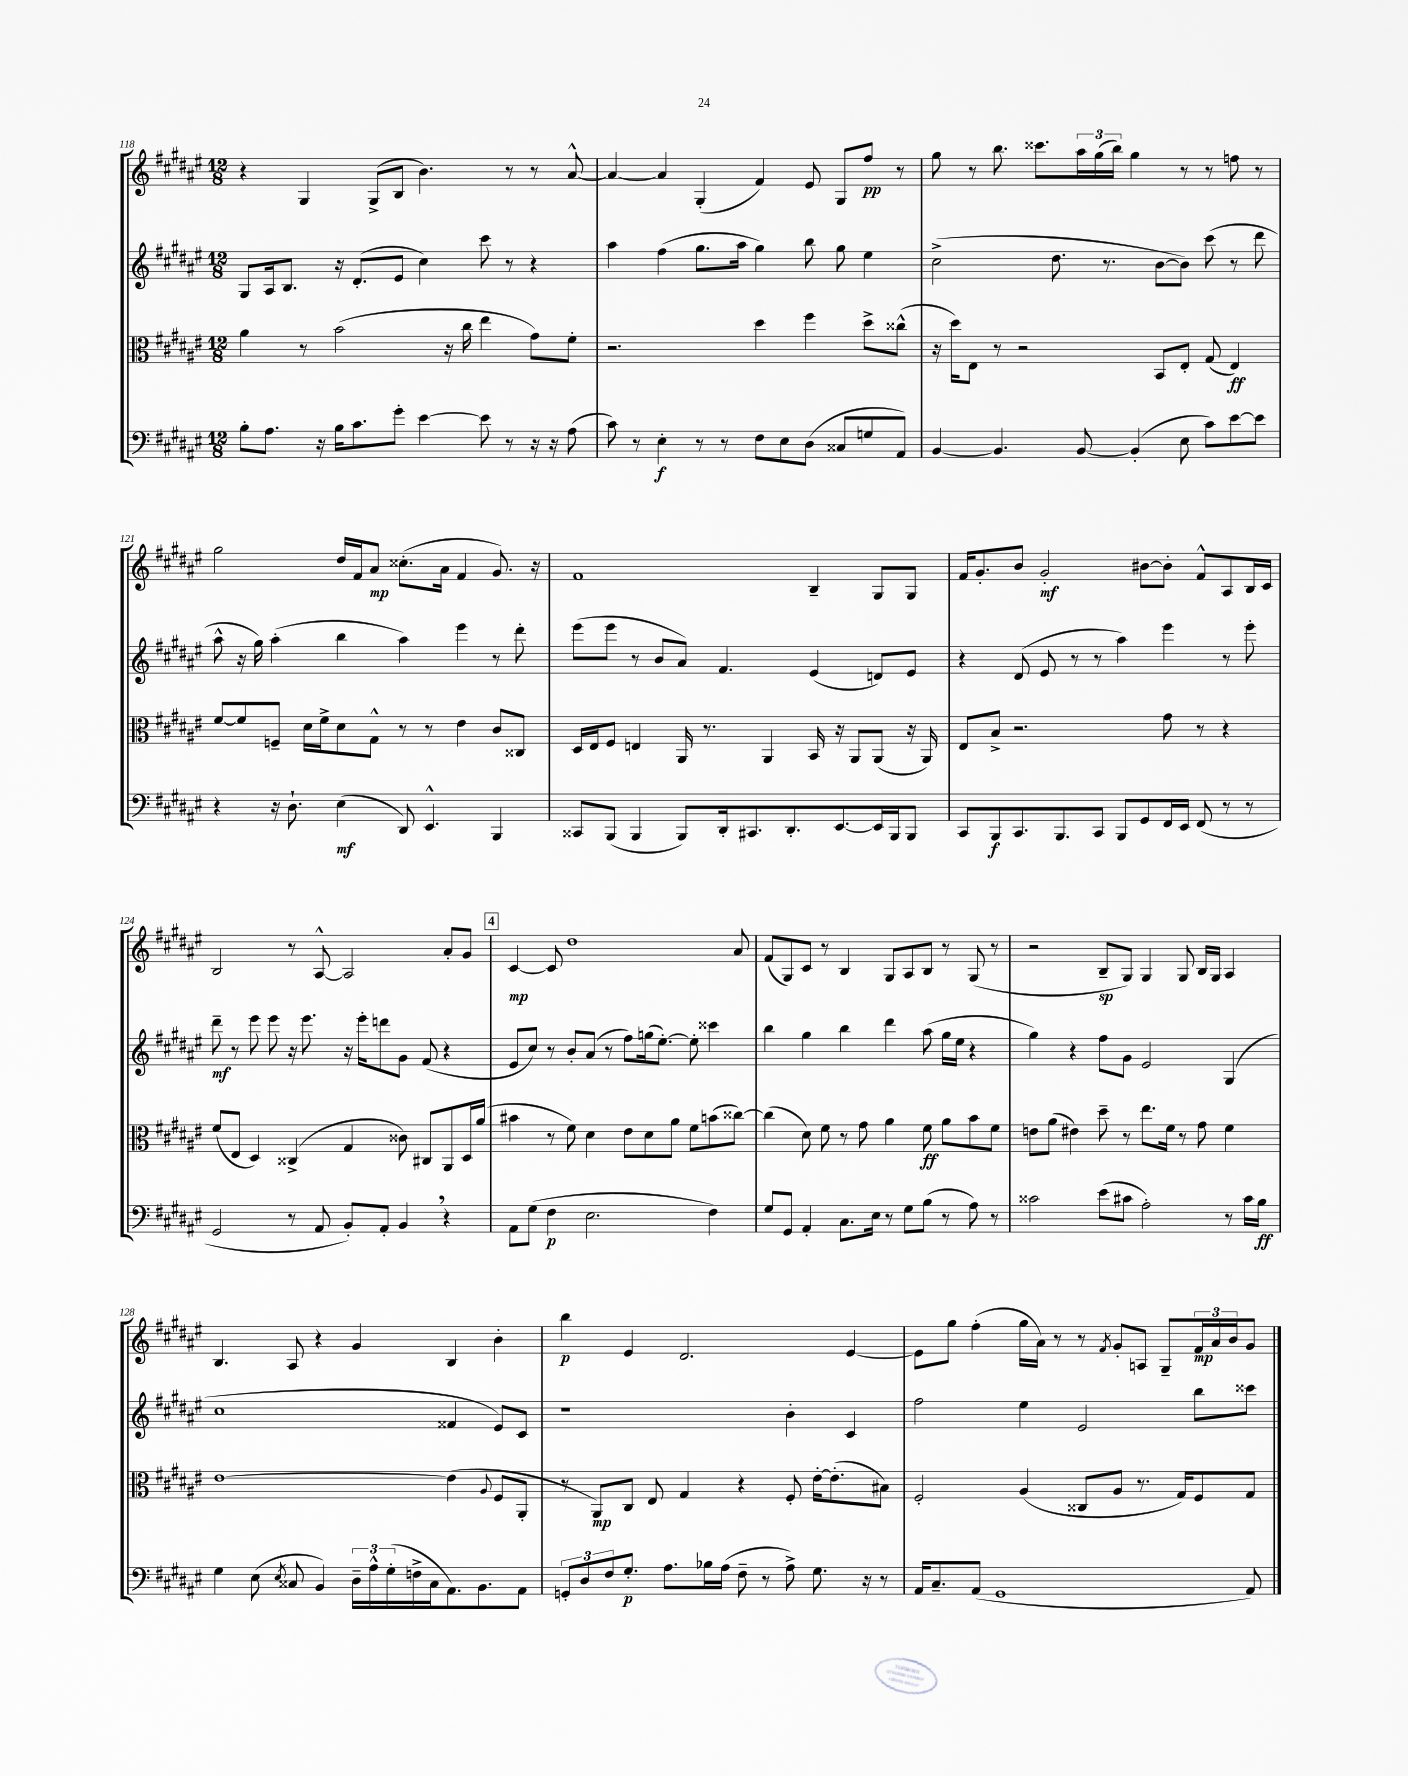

**kern	**kern	**kern	**kern
*staff4	*staff3	*staff2	*staff1
*clefF4	*clefC3	*clefG2	*clefG2
*k[f#c#g#d#a#e#]	*k[f#c#g#d#a#e#]	*k[f#c#g#d#a#e#]	*k[f#c#g#d#a#e#]
*M12/8	*M12/8	*M12/8	*M12/8
8B'	4a#	8G#	4r
8.A#	.	16A#	.
.	.	8.B	.
.	8r	.	4G#
16r	.	.	.
16B	(2b	16r	.
8.c#	.	(8.d#'	.
.	.	.	(8G#^
8g#'	.	8e#	8B
[4e#	.	4cc#)	4.b)
.	16r	.	.
.	16cc#	.	.
8e#]	4ee#	8ccc#	.
8r	.	8r	8r
16r	8g#)	4r	8r
16r	.	.	.
(8A#	8f#'	.	[8a#^^
=	=	=	=
8c#)	2.r	4aa#	4a#_
8r	.	.	.
4E#'	.	(4ff#	4a#]
8r	.	8.gg#	(4G#'
8r	.	.	.
.	.	16aa#	.
8F#	4dd#	4gg#)	4f#)
8E#	.	.	.
(8D#	4ff#	8bb	8e#
8C##	.	8gg#	8G#
8G	8dd#^	4ee#	8ff#
8AA#)	(8cc##^^	.	8r
=	=	=	=
[4BB	16r	(2cc#^	8gg#
.	16dd#)	.	.
.	8E#	.	8r
4.BB]	8r	.	8.bb
.	2r	.	.
.	.	.	8.ccc##
.	.	8.dd#	.
[8BB	.	.	24aa#
.	.	.	(24gg#
.	.	8.r	.
.	.	.	24bb)
(4BB']	.	.	4gg#
.	8BB	[8b	.
8E#	8E#'	8b])	8r
8c#)	(8G#	(8ccc#	8r
[8e#	4E#)	8r	8ff
8e#]	.	8ddd#	8r
=	=	=	=
4r	[8f#	8aa#^^	2gg#
.	8f#]	16r	.
.	.	16gg#)	.
16r	8F~	(4aa#'	.
8.D#`	.	.	.
.	16d#	.	.
.	16f#^	.	.
(4E#	8d#	4bb	16dd#
.	.	.	16f#
.	8G#^^	.	8a#
8DD#)	8r	4aa#)	(8.cc##'
4.EE#^^	8r	.	.
.	.	.	16a#
.	4e#	4eee#	4f#
4BBB	8c#	8r	8.g#)
.	8C##	8ddd#'	.
.	.	.	16r
=	=	=	=
8CC##	16D#	(8eee#	1f#
.	16E#	.	.
(8BBB	8F#	8eee#	.
4BBB	4E	8r	.
.	.	8b	.
8BBB)	16AA#	8a#)	.
.	8.r	.	.
16DD#'	.	4.f#	.
8.CC#	.	.	.
.	4AA#	.	.
8.DD#'	.	.	.
.	16BB	(4e#	4B~
[8.EE#	16r	.	.
.	8AA#	.	.
16EE#]	(8AA#	8d)	8G#
16BBB	.	.	.
8BBB	16r	8e#	8G#
.	16AA#)	.	.
=	=	=	=
8CC#	8E#	4r	16f#
.	.	.	8.g#'
8BBB	8B^	.	.
8.CC#	2.r	(8d#	8b
.	.	8e#	2g#'
8.BBB	.	.	.
.	.	8r	.
8CC#	.	8r	.
8BBB	.	4aa#)	.
8GG#	.	.	[8b#
16FF#	8g#	4eee#	8b#']
16EE#	.	.	.
(8FF#	8r	.	8f#^^
8r	4r	8r	8A#
8r	.	8eee#'	16B
.	.	.	16c#
=	=	=	=
2GG#	(8f#	8ddd#~	2B
.	8E#	8r	.
.	4D#)	8eee#	.
.	.	8eee#	.
8r	(4C##^	16r	8r
.	.	8.eee#	.
8AA#	.	.	[8A#^^
8BB')	4G#	16r	2A#]
.	.	16eee#'	.
8AA#'	.	8ddd	.
4BB	8c##)	8g#	.
.	8C#	(8f#	.
4r	8AA#	4r	8a#'
.	16D#	.	8g#
.	(16a#	.	.
=	=	=	=
8AA#	4b#	8e#	[4c#
(8G#	.	8cc#)	.
4F#	8r	8r	8c#]
.	8f#)	8b'	1dd#
2.E#	4d#	(8a#	.
.	.	8r	.
.	8e#	8ff#)	.
.	8d#	(16gg	.
.	.	[8.ee#')	.
.	8a#	.	.
.	8f#	8ee#']	.
4F#)	(8b	4ccc##	.
.	[8cc##)	.	8a#
=	=	=	=
8G#	(4cc##]	4bb	(8f#
8GG#	.	.	8G#)
4AA#'	8d#)	4gg#	8c#
.	8f#	.	8r
8.C#	8r	4bb	4B
.	8g#	.	.
16E#	.	.	.
8r	4a#	4ddd#	8G#
8G#	.	.	8A#
(8B	8f#	(8aa#	8B
8r	8a#	16gg#	8r
.	.	16ee#	.
8A#)	8b	4r	(8G#
8r	8f#	.	8r
=	=	=	=
2c##	8e	4gg#)	2r
.	(8a#	.	.
.	4e#)	4r	.
(8e#	8dd#~	8ff#	8B~
8c#	8r	8g#	8G#)
2A#')	8.ee#	2e#	4G#
.	16f#	.	.
.	8r	.	8G#
.	8g#	.	16B
.	.	.	16G#
8r	4f#	(4G#	4A#
16c#	.	.	.
16B	.	.	.
=	=	=	=
4G#	[1e#	1cc#	4.B
(8E#	.	.	.
8qE#	.	.	.
8C##	.	.	8A#
4BB)	.	.	4r
24D#~	.	.	4g#
24A#^^	.	.	.
(24G#'	.	.	.
16F^	.	.	.
16C##	.	.	.
8.AA#)	(4e#]	4f##	4B
8.BB	.	.	.
.	8qqA#	.	.
.	8F#	8e#)	4b'
8AA#	8AA#'	8c#	.
=	=	=	=
12GG'	8r	1r	4bb
12D#	.	.	.
.	8AA#)	.	.
12F#	.	.	.
8.G#'	8C#	.	4e#
.	8E#	.	.
8.A#	.	.	.
.	4G#	.	2.d#
16B-	.	.	.
(16A#	.	.	.
8F#~	4r	.	.
8r	.	.	.
8A#^)	8F#'	4b'	.
8.G#	[16e#'	.	.
.	(8.e#']	.	.
.	.	4c#	[4e#
16r	.	.	.
8r	8B#)	.	.
=	=	=	=
16AA#	2F#'	2ff#	8e#]
8.C#~	.	.	.
.	.	.	8gg#
(8AA#	.	.	(4ff#'
1GG#	.	.	.
.	(4A#	4ee#	16gg#
.	.	.	16a#)
.	.	.	8r
.	8C##	2e#	8r
.	.	.	8qf#
.	8A#	.	8g#'
.	8.r	.	8A
.	.	.	8G#~
.	16G#)	.	.
.	8F#	8bb	24f#
.	.	.	24a#
.	.	.	24b
8AA#)	8G#	8ccc##	8g#
==	==	==	==
*-	*-	*-	*-
